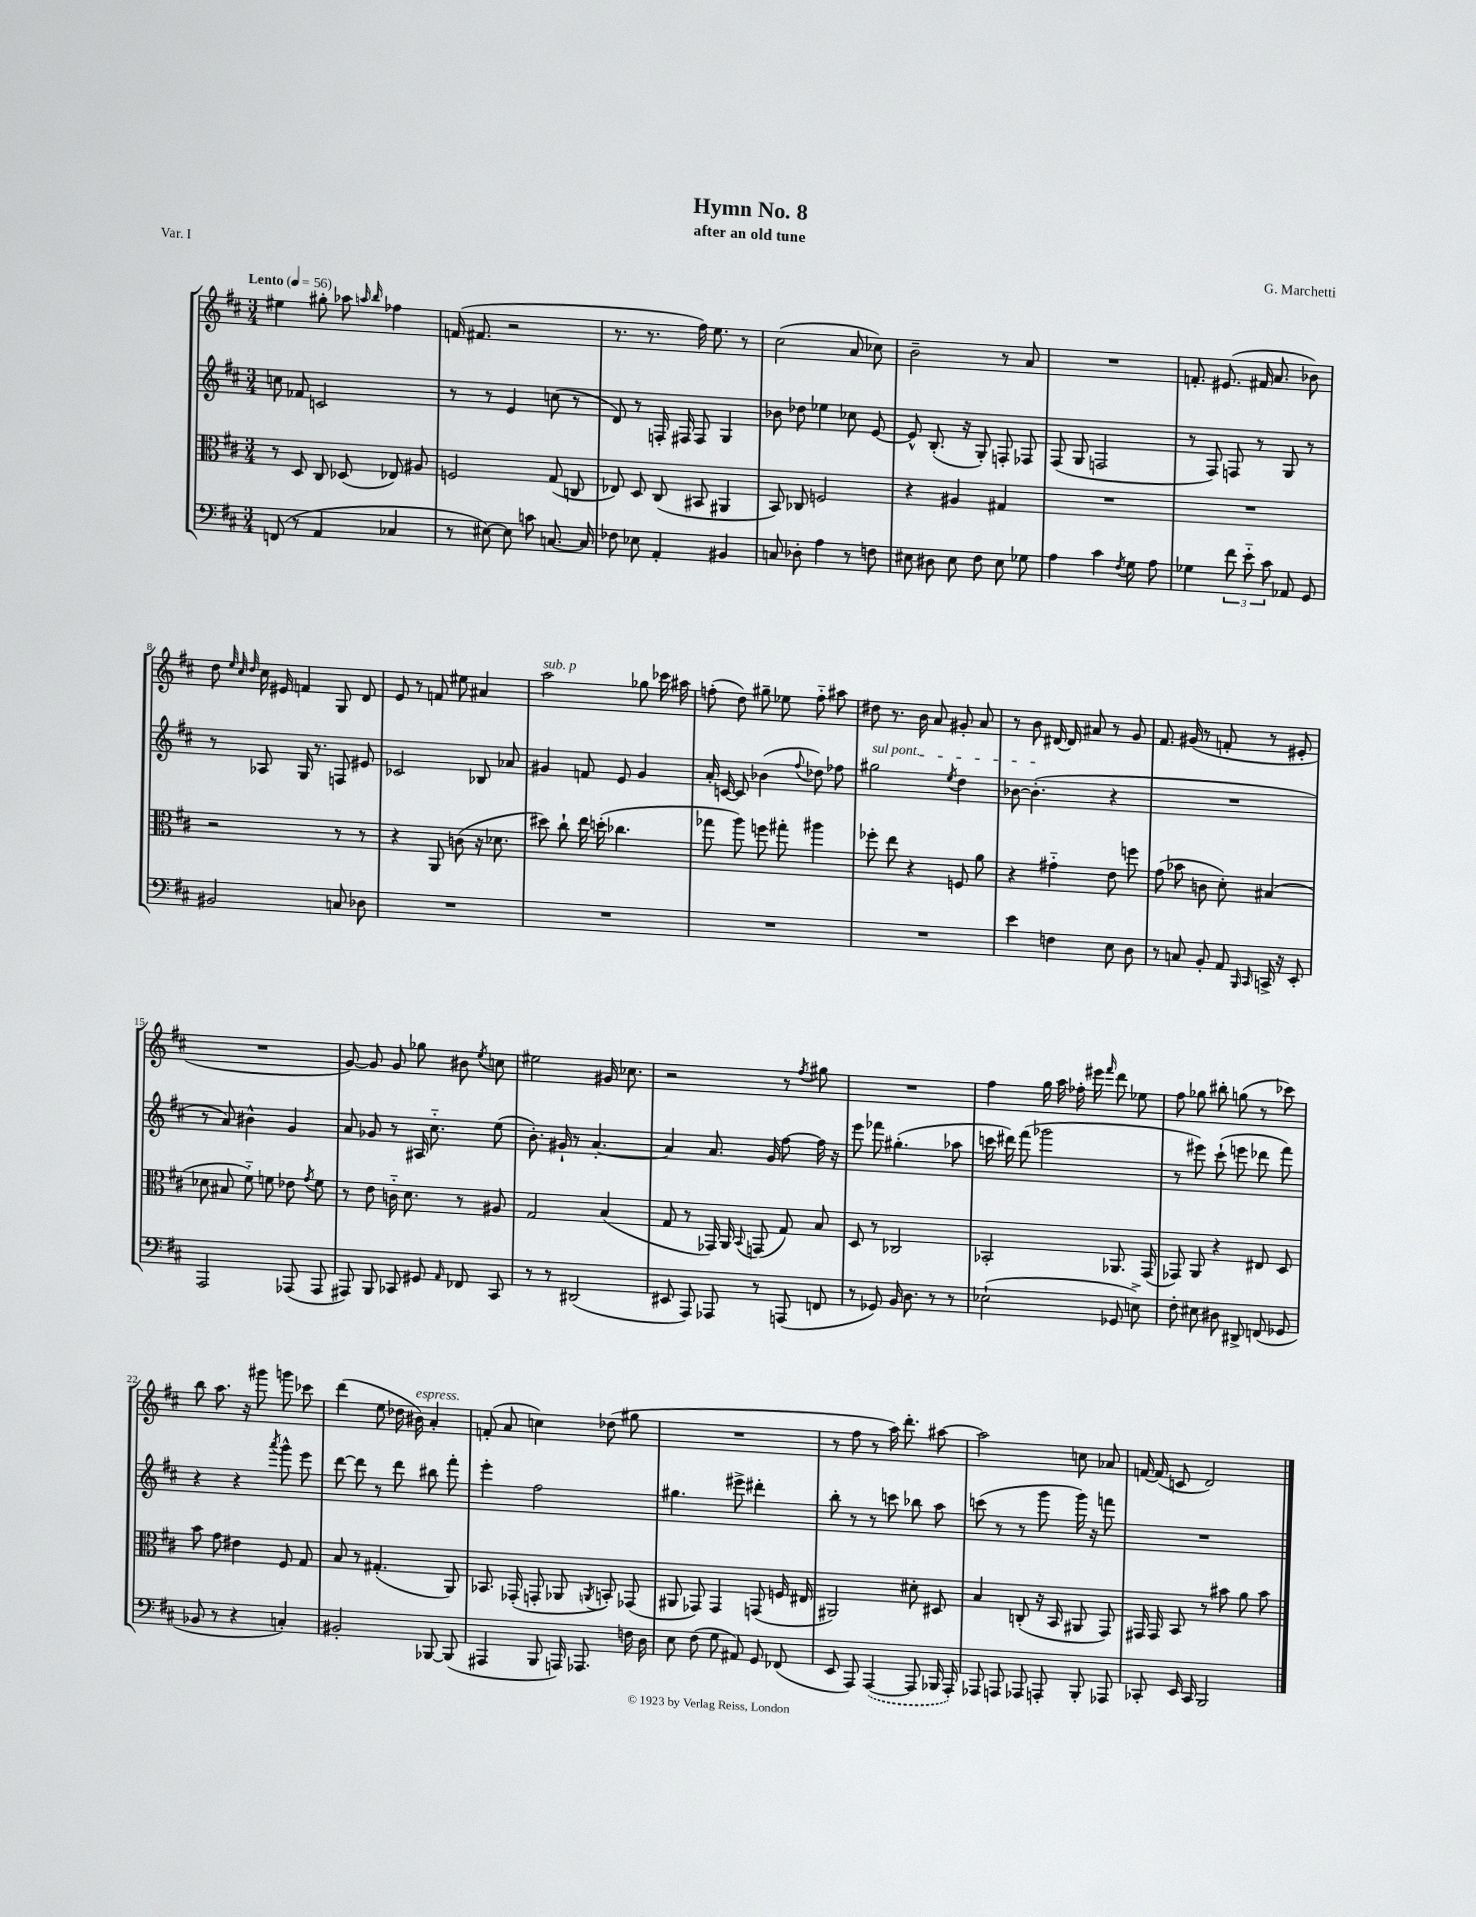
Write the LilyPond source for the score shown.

\header { title = "Hymn No. 8" composer = "G. Marchetti" subtitle = "after an old tune" piece = "Var. I" }
<<
\new StaffGroup <<
\new Staff = "s0" {
    \clef treble \key d \major \numericTimeSignature \time 3/4 \tempo "Lento" 4 = 56
    \autoBeamOff eis''4 gis''8-. aes''8 \grace { a''16 b''16 } fes''4 |
    f'16( fis'8. r2 |
    r8. r8. fis''16) e''8. r8 |
    cis''2( a'8 ces''8) |
    b'2-- r8 a'8 |
    R2. |
    f'8.-. eis'8.( fis'16 a'8. bes'8) |
    d''8 \grace { e''32 cis''32 d''32 } cis''16 eis'16 f'4 g8 d'8 |
    e'8 r8 f'8 eis''8 ais'4 |
    a''2^\markup { \italic "sub. p" } ges''8 ces'''16 ais''16 |
    f''8-.( d''8) gis''8-- ees''8 f''8-_ ais''8 |
    dis''8 r8. b'16 a'8 gis'8-. a'8 |
    r8 b'8 dis'16~ dis'16 ais'8 r8 g'8 |
    fis'8. gis'16( r8 f'8-. r8 eis'8-. |
    R2. |
    g'8~) g'8 g'8 ges''8 bis'8 \acciaccatura { e''8 } c''8 |
    eis''2 gis'16 ces''8. |
    r2 r8 \acciaccatura { fis''8 } gis''8 |
    R2. |
    fis''4 g''16 a''16 fes''16-. eis'''16 \grace { fis'''16 } d'''8 ees''8 |
    fis''8 ges''8 bis''8-. g''8( r8 ces'''8) |
    b''8 a''8. r16 gis'''8 g'''8 ces'''8 |
    d'''4( e''8 des''16 bis'16^\markup { \italic "espress." }) a'4-. |
    f'8-.( a'8 c''4) des''8( gis''8 |
    R2. |
    r8 fis''8 r8 a''16) d'''8.-. ais''8~ |
    ais''2 c''8 aes'8 |
    f'16~ f'16( c'8 d'2) \bar "|." |
}
\new Staff = "s1" {
    \clef treble \key d \major \numericTimeSignature \time 3/4
    \autoBeamOff c''8 fes'8 c'2 |
    r8 r8 e'4 c''8( r8 |
    d'8) r8 f16-. fis16 fis8 g4 |
    bes'8 des''8 ees''4 ces''8 e'8~ |
    e'8-^ b8.-.( r16 g8-.) f8-. fes8 |
    fis8( g8 f2 |
    r8 fis8) f8 r8 g8 r8 |
    r8 aes8 g16 r8. f8 eis'8 |
    ces'2 bes8 aes'8 |
    gis'4 f'8 e'8 gis'4 |
    a'16-. c'16~ c'8 bes'4( \appoggiatura { fis''8 } des''8) fes''8 |
    \once \override TextSpanner.bound-details.left.text = \markup { \italic "sul pont." } gis''2\startTextSpan \acciaccatura { e''8 } d''4 |
    bes'8~ bes'4.-.\stopTextSpan( r4 |
    R2. |
    r8 a'8) bis'4-^ g'4 |
    a'8 ges'8 r8 ais16 cis''8.-_ e''8( |
    b'8.-.) gis'16-! r8 a'4.~-. |
    a'4 a'8. g'16 fis''8~ fis''16 r16 |
    e'''8 fes'''8 gis''4.-.( aes''8 |
    c'''16 dis'''16) fis'''8( ges'''2 |
    r8 eis'''8) cis'''8-!( e'''8 des'''8 fis'''8) |
    r4 r4 \acciaccatura { a'''8 } g'''8-^ e'''8 |
    d'''8~ d'''8 r8 d'''8 bis''8 fis'''8-. |
    e'''4-. fis''2 |
    gis''4. eis'''8-> dis'''4-. |
    b''8-. r8 r8 c'''8 bes''8 a''8 |
    c'''8( r8 r8 g'''8 g'''16) r16 f'''8 |
    R2. \bar "|." |
}
\new Staff = "s2" {
    \clef alto \key d \major \numericTimeSignature \time 3/4
    \autoBeamOff r8 d8 cis8 des8( ees8) ais8 |
    f2 g8( c8 |
    ees8) d8 cis8( bis,8 ais,4 |
    b,8) ces8 f2 |
    r4 ais4 gis4 |
    R2. |
    R2. |
    r2 r8 r8 |
    r4 a,8 c'8( r16 des'8. |
    dis''8) cis''8-! e''16 d''16-.( ces''4. |
    ges''8 a''8) f''8 gis''8-. ais''4 |
    fes''8-. e''8 r4 f8 a'8 |
    r4 gis'4-_ e'8 f''8 |
    g'8( bes'8 c'8 d'8-.) bis4( |
    des'8 bis8 fis'8-_) f'8 ees'8 \acciaccatura { g'8 } f'8 |
    r8 e'8 c'16-_ d'8. r8 ais8 |
    g2 b4( |
    g8 r8 ges,16) a,16 \appoggiatura { b,8 } g,8( g8) b8 |
    d8 r8 ces2 |
    bes,2-. aes,8. g,16( |
    ges,8) a,8 r4 eis8 d8 |
    b'8 g'8 eis'4 fis8 g8 |
    b8 r8 gis4.-.( a,8) |
    bes,8. ges,16-.( g,8-. aes,8 \acciaccatura { a,8 } b,8-.) ges,8( |
    ais,8 ges,8) ges,4 g,8( f16 eis16 |
    ais,2) dis'8-. dis8 |
    b4 c8-.( r16 b,16 ais,8 g,8) |
    gis,16 gis,16 b,8 r8 bis'8 a'8 bis'8 \bar "|." |
}
\new Staff = "s3" {
    \clef bass \key d \major \numericTimeSignature \time 3/4
    \autoBeamOff f,8( r8 a,4 ces4 |
    r8 eis8~) eis8 c'8 c8.~ c16 |
    fes8 ees8 a,4-. bis,4 |
    c8 des8-. a4 r8 f8 |
    eis8 dis8 eis8 fis8 eis8 ges8 |
    a4 cis'4 \acciaccatura { fis8 } g8 a8 |
    ges4 \tuplet 3/2 { fis'8 e'8-_ cis'8 } aes,8 g,8 |
    bis,2 c8 des8 |
    R2. |
    R2. |
    R2. |
    R2. |
    e'4 f4 e8 d8 |
    r8 c8 b,8-. a,8 \grace { b,,16 cis,16 } c,16-> r16 e,8-. |
    a,,2 aes,,8( aes,,8 |
    ais,,8) b,,8 ces,8 gis,8 \grace { a,16 } fes,8 ces,8 |
    r8 r8 dis,2( |
    eis,8 a,,8) aes,,8 r8 a,,8( f,8 |
    r8 ges,8) b,16 d8. r8 r8 |
    ees2-!( ges,8 e8->) |
    fis8-. eis8 dis8 dis,8-> f,8( ges,8 |
    bes,8 r8 r4 c4-.) |
    bis,2-. bes,,8~ bes,,8( |
    ais,,4 b,,8 a,,16) aes,,8. f16 d16 |
    e8 fis8( g8 ais,8) g,8 fes,8( |
    e,8 a,,8) \once \slurDashed a,,4~( a,,8 bes,,16 a,,16-.) |
    aes,,8 a,,8 aes,,8 a,,8-. b,,8-. aes,,8 |
    ces,8-. e,16 ces,16 b,,2 \bar "|." |
}
>>
>>
